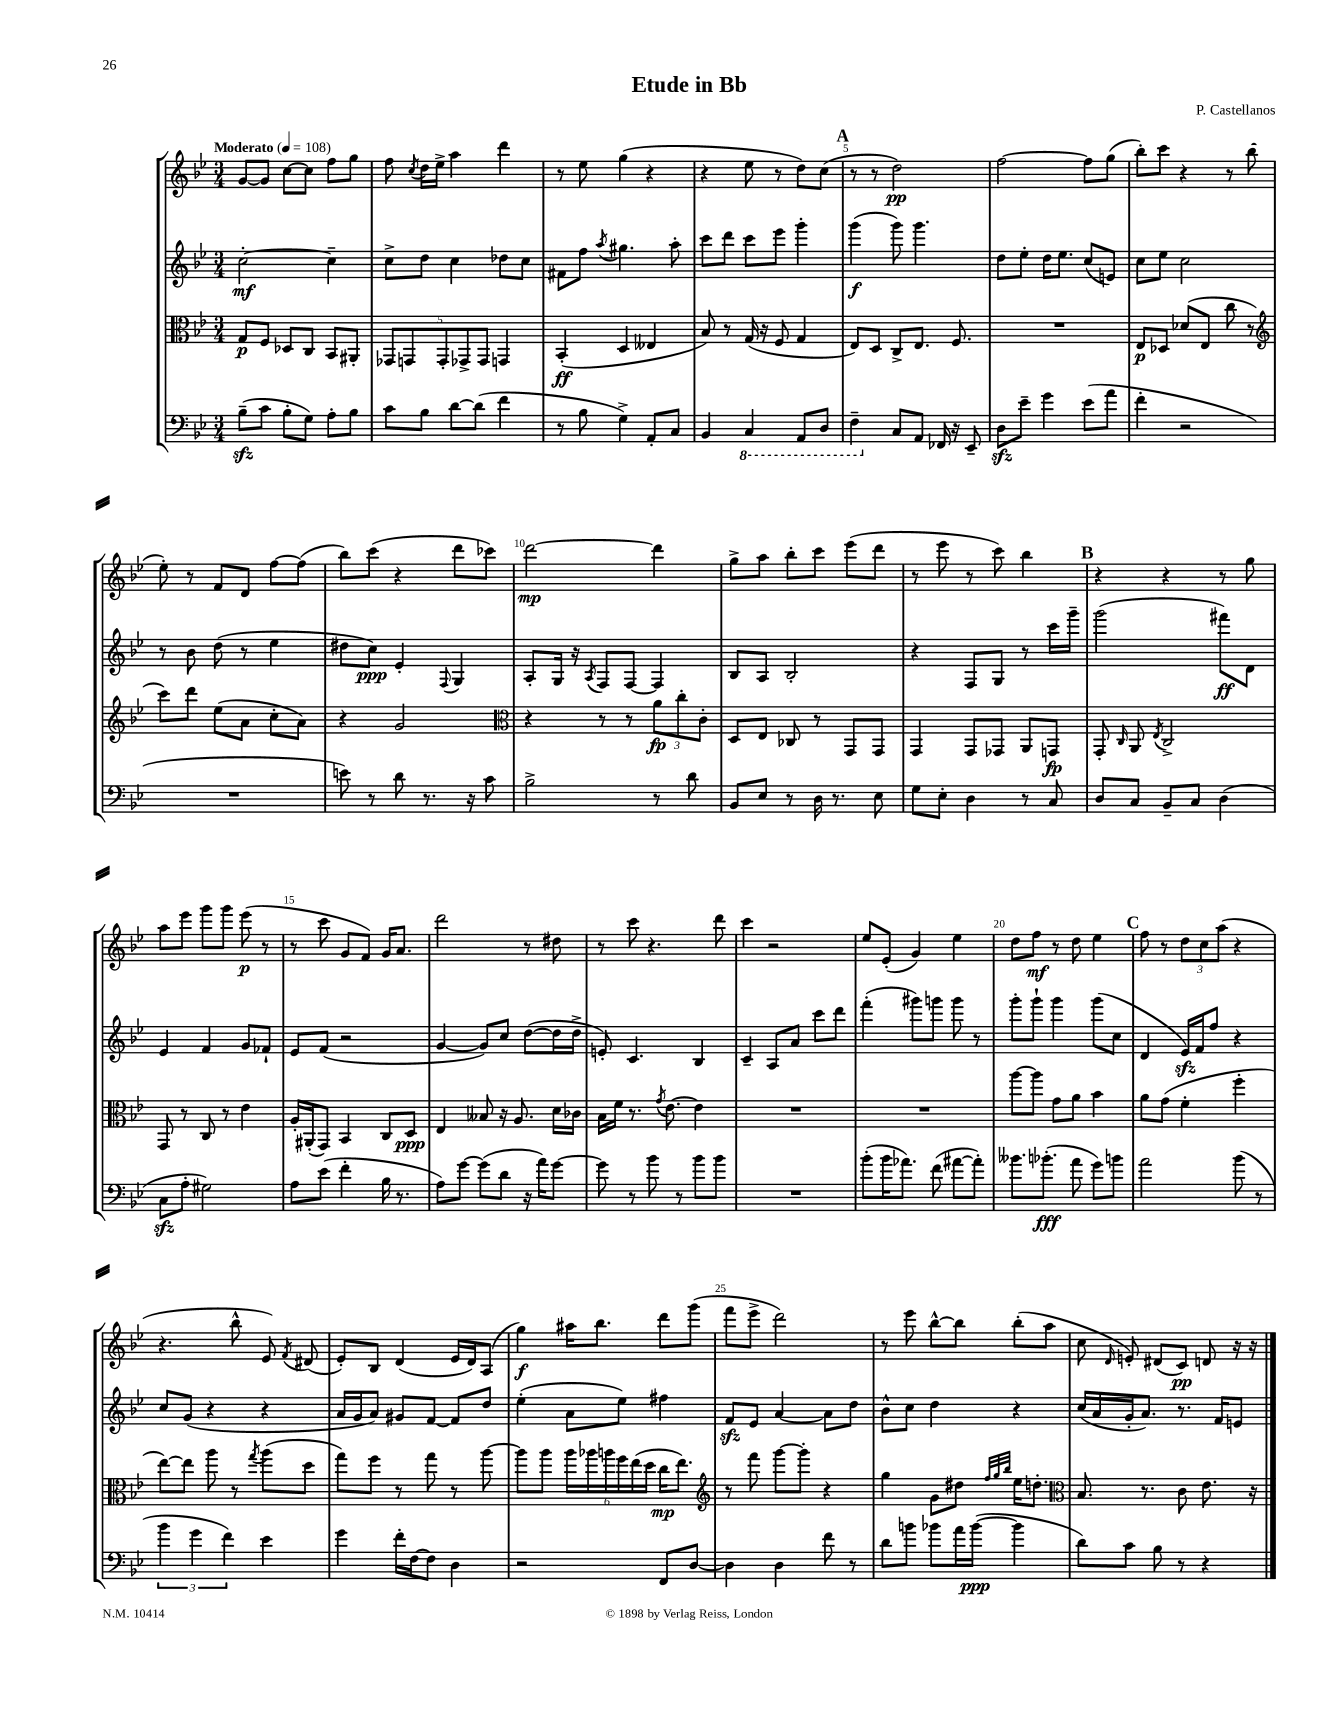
\header { title = "Etude in Bb" composer = "P. Castellanos" }
<<
\new StaffGroup <<
\new Staff = "s0" {
    \clef treble \key bes \major \numericTimeSignature \time 3/4 \tempo "Moderato" 4 = 108
    \autoBeamOff g'8[~ g'8] c''8[~ c''8] f''8[ g''8] |
    f''8 \acciaccatura { c''8 } d''16[ ees''16]-> a''4 d'''4 |
    r8 ees''8 g''4( r4 |
    r4 ees''8 r8 d''8[) c''8]( |
    \mark \markup { \bold "A" } r8 r8 d''2\pp) |
    f''2~ f''8[ g''8]( |
    bes''8[-.) c'''8] r4 r8 bes''8( |
    ees''8-.) r8 f'8[ d'8] f''8[~ f''8]( |
    bes''8[) c'''8]( r4 d'''8[ ces'''8]) |
    d'''2~\mp d'''4 |
    g''8[-> a''8] bes''8[-. c'''8] ees'''8[( d'''8] |
    r8 ees'''8 r8 c'''8) bes''4 |
    \mark \markup { \bold "B" } r4 r4 r8 g''8 |
    a''8[ ees'''8] g'''8[ g'''8] ees'''8\p( r8 |
    r8 c'''8 g'8[ f'8]) g'16[ a'8.] |
    d'''2 r8 dis''8 |
    r8 c'''8 r4. d'''8 |
    c'''4 r2 |
    ees''8[ ees'8]-.( g'4) ees''4 |
    d''8[ f''8]\mf r8 d''8 ees''4 |
    \mark \markup { \bold "C" } f''8 r8 \tuplet 3/2 { d''8[ c''8 a''8]( } r4 |
    r4. bes''8-^ ees'8) \acciaccatura { f'8 } dis'8( |
    ees'8[-.) bes8] d'4( ees'16[ d'16) a8]( |
    g''4\f) ais''16[ bes''8.] d'''8[ g'''8]( |
    f'''8[ ees'''8]-> d'''2) |
    r8 ees'''8 bes''8[~-^ bes''8] bes''8[-.( a''8] |
    c''8 \grace { d'16 } e'8-.) dis'8[( c'8]\pp) d'8 r16 r16 \bar "|." |
}
\new Staff = "s1" {
    \clef treble \key bes \major \numericTimeSignature \time 3/4
    \autoBeamOff c''2~-.\mf c''4-- |
    c''8[-> d''8] c''4 des''8[ c''8] |
    fis'8[ f''8] \acciaccatura { a''8 } gis''4. a''8-. |
    c'''8[ d'''8] c'''8[ ees'''8] g'''4-. |
    \mark \markup { \bold "A" } g'''4\f( g'''8) g'''4. |
    d''8[ ees''8]-. d''16[ ees''8.] c''8[( e'8]) |
    c''8[ ees''8] c''2 |
    r8 bes'8 d''8( r8 ees''4 |
    dis''8[ c''8]\ppp) ees'4-. \appoggiatura { f8 } g4 |
    a8[-. g16] r16 \acciaccatura { a8 } f8[ f8]~ f4 |
    bes8[ a8] bes2-. |
    r4 f8[ g8] r8 c'''16[ g'''16]-- |
    \mark \markup { \bold "B" } g'''2( fis'''8[\ff) d'8] |
    ees'4 f'4 g'8[ fes'8]-! |
    ees'8[ f'8]( r2 |
    g'4~ g'8[) c''8] d''8[~( d''16 d''16]-> |
    e'8-.) c'4. bes4 |
    c'4-- a8[ a'8] c'''8[ d'''8] |
    f'''4-.( gis'''8[) g'''8] g'''8 r8 |
    g'''8[-. g'''8]-! g'''4 g'''8[( c''8] |
    \mark \markup { \bold "C" } d'4 ees'16[\sfz) f'16 f''8] r4 |
    c''8[ g'8]( r4 r4 |
    a'16[ g'16 a'8]) gis'8[ f'8]~ f'8[ d''8] |
    ees''4-.( a'8[ ees''8]) fis''4 |
    f'8[\sfz ees'8] a'4~ a'8[ d''8] |
    bes'8[-^ c''8] d''4 r4 |
    c''16[( a'16 g'16-. a'8.]) r8. f'16[ e'8] \bar "|." |
}
\new Staff = "s2" {
    \clef alto \key bes \major \numericTimeSignature \time 3/4
    \autoBeamOff g8[\p f8] des8[ c8] bes,8[ ais,8]-. |
    \tuplet 5/4 { ges,8[ g,8 g,8-. ges,8-> ges,8] } g,4 |
    bes,4-.\ff( d4 eeses4 |
    bes8) r8 g16( r16 f8 g4 |
    \mark \markup { \bold "A" } ees8[) d8] c8[-> ees8.] f8. |
    R2. |
    ees8[\p des8] des'8[( ees8] c''8 r8 |
    \clef treble c'''8[) d'''8] ees''8[( a'8] c''8[-. a'8]) |
    r4 g'2 |
    \clef alto r4 r8 r8 \tuplet 3/2 { a'8[\fp c''8-. c'8]-. } |
    d8[ ees8] ces8 r8 g,8[ g,8] |
    g,4 g,8[ ges,8] a,8[ g,8]\fp |
    \mark \markup { \bold "B" } g,8-. \grace { c16 } a,8 \acciaccatura { ees8 } c2-> |
    g,8 r8 c8 r8 ees'4 |
    a16[-. ais,16-.( g,8]) bes,4 c8[ d8]\ppp |
    ees4 beses8 r16 a8. d'16[ ces'16] |
    bes16[ f'16] r8. \acciaccatura { g'8 } ees'8.~ ees'4 |
    R2. |
    R2. |
    a''8[~ a''8] g'8[ a'8] bes'4 |
    \mark \markup { \bold "C" } a'8[ g'8]( f'4-. f''4-. |
    ees''8[~) ees''8] a''8 r8 \acciaccatura { g''8 } a''8[( d''8] |
    g''8[) f''8] r8 g''8 r8 a''8~ |
    a''8[ a''8] \tuplet 6/4 { a''16[ aes''16 a''16 f''16 ees''16( d''16] } c''16[\mp ees''8.]) |
    \clef treble r8 f'''8 g'''8[~ g'''8]-. r4 |
    g''4 g'8[ dis''8] \grace { f''32[ g''32 bes''32] } ees''16[ d''8.]-. |
    \clef alto bes8. r8. c'8 ees'8. r16 \bar "|." |
}
\new Staff = "s3" {
    \clef bass \key bes \major \numericTimeSignature \time 3/4
    \autoBeamOff bes8[--\sfz( c'8] bes8[-. g8]) a8[-. bes8] |
    c'8[ bes8] d'8[~ d'8]( f'4 |
    r8 bes8 g4->) a,8[-. c8] |
    bes,4 \ottava #-1 c,4 a,,8[ d,8] |
    \mark \markup { \bold "A" } f,4-- \ottava #0 c8[ a,8] fes,16 r16 ees,8-- |
    d8[\sfz ees'8]-- g'4 ees'8[( a'8] |
    f'4-. r2 |
    R2. |
    e'8) r8 d'8 r8. r16 c'8 |
    bes2-> r8 d'8 |
    bes,8[ ees8] r8 d16 r8. ees8 |
    g8[ ees8]-. d4 r8 c8 |
    \mark \markup { \bold "B" } d8[ c8] bes,8[-- c8] d4( |
    c8[\sfz a8]-. gis2) |
    a8[ ees'8]( f'4-. bes16 r8. |
    a8[) g'8]~ g'8[( d'8] r16 a'16[) g'8]~ |
    g'8 r8 bes'8 r8 bes'8[ bes'8] |
    R2. |
    bes'8[-.( bes'16 aes'8.]) f'8( ais'8[~ ais'8]-.) |
    beses'8.[ bes'8.]-.\fff( a'8 g'8[) b'8] |
    \mark \markup { \bold "C" } a'2 bes'8( r8 |
    \tuplet 3/2 { bes'4 g'4 f'4) } ees'4 |
    g'4 f'16[-. f16~ f8] d4 |
    r2 f,8[ d8]~ |
    d4 d4 f'8 r8 |
    d'8[ b'8] bes'8[ a'16 bes'16]~\ppp( bes'4 |
    d'8[) c'8] bes8 r8 r4 \bar "|." |
}
>>
>>
\layout { \context { \Score \override BarNumber.break-visibility = ##(#f #t #t) barNumberVisibility = #(every-nth-bar-number-visible 5) } }
